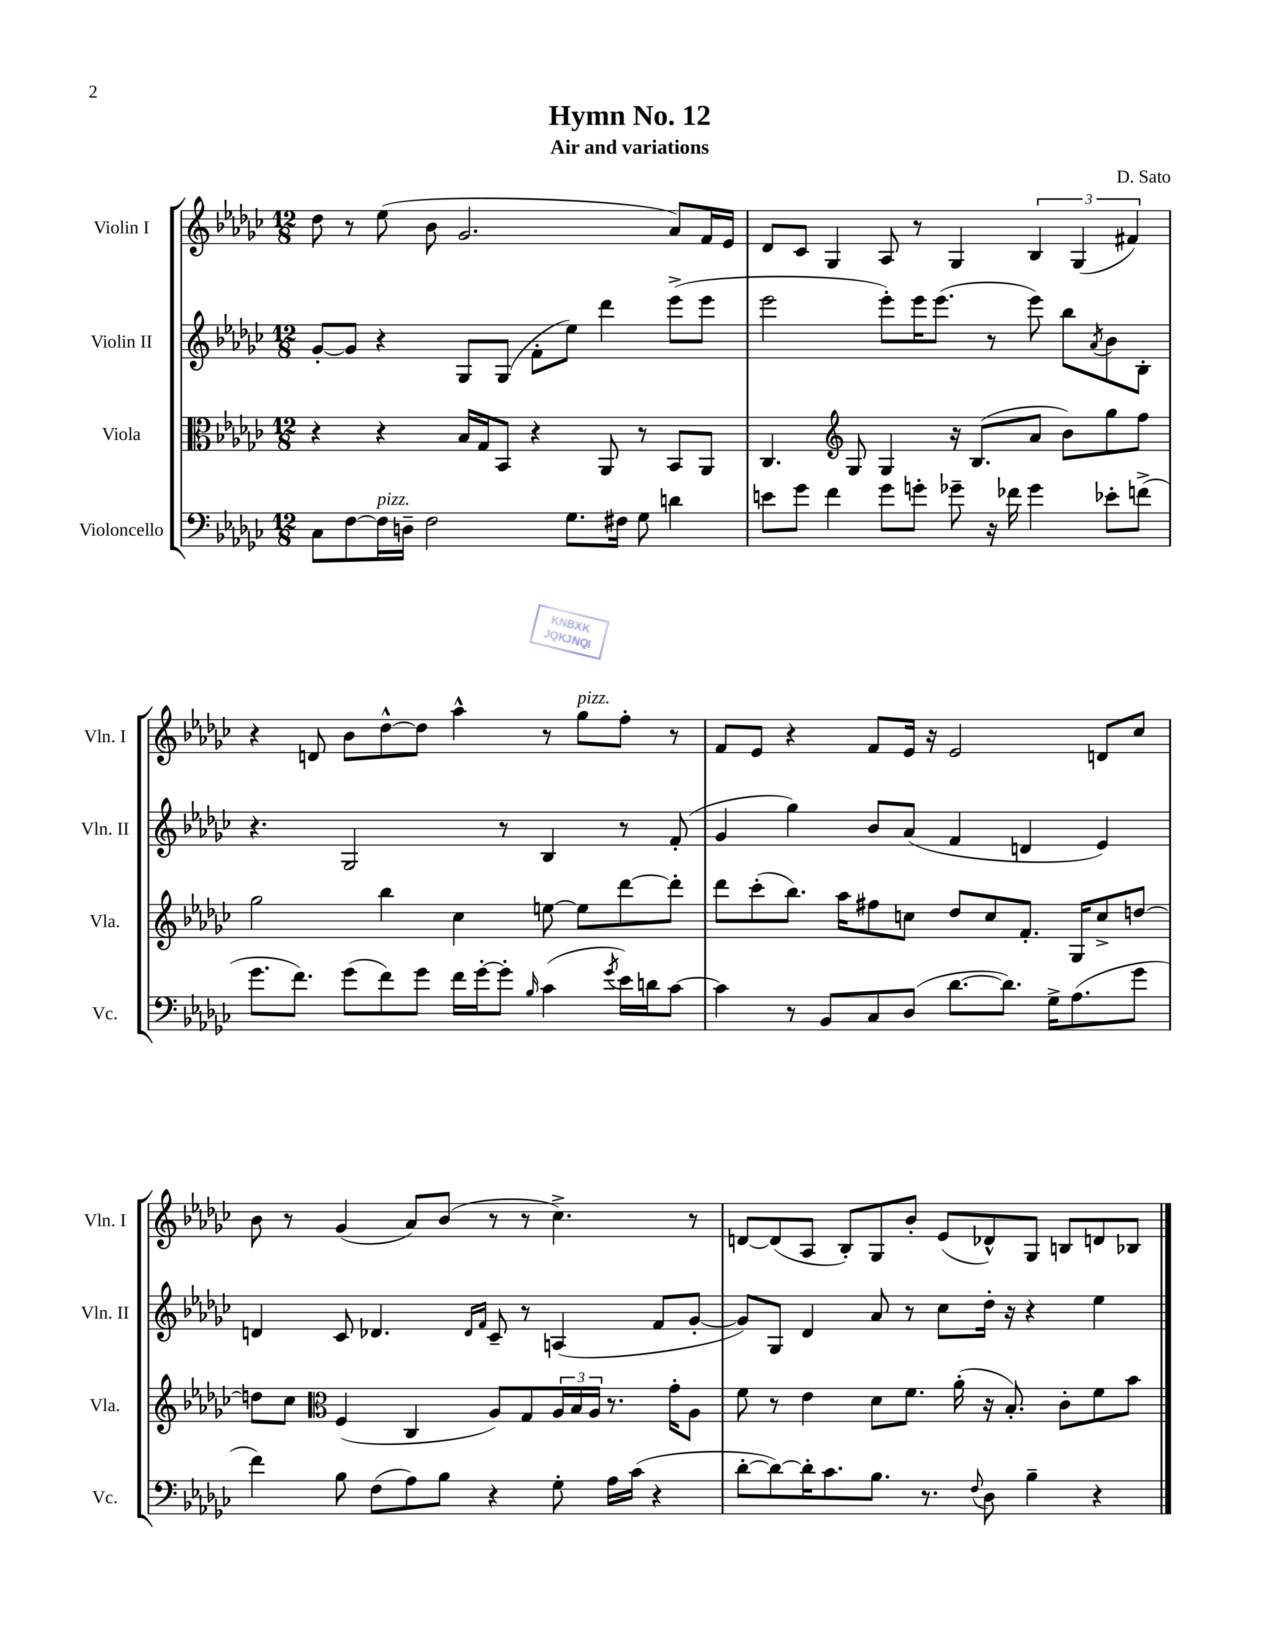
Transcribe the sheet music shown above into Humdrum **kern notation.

**kern	**kern	**kern	**kern
*staff4	*staff3	*staff2	*staff1
*clefF4	*clefC3	*clefG2	*clefG2
*k[b-e-a-d-g-c-]	*k[b-e-a-d-g-c-]	*k[b-e-a-d-g-c-]	*k[b-e-a-d-g-c-]
*M12/8	*M12/8	*M12/8	*M12/8
8C-	4r	[8g-'	8dd-
[8F	.	8g-]	8r
16F]	4r	4r	(8ee-
16D~	.	.	.
2F	.	.	8b-
.	16B-	8G-	2.g-
.	16G-	.	.
.	8BB-	(8G-	.
.	4r	8f'	.
8.G-	.	8ee-)	.
.	8AA-	4ddd-	.
16F#	.	.	.
8G-	8r	.	.
4d	8BB-	(8eee-^	8a-)
.	8AA-	8eee-	16f
.	.	.	16e-
=	=	=	=
8e	4.C-	2eee-	8d-
8g-	.	.	8c-
4f	.	.	4G-
*	*clefG2	*	*
.	8G-	.	.
8g-	4G-	8eee-')	8A-
8g'	.	16eee-	8r
.	.	(8.eee-	.
8g-~	16r	.	4G-
.	(8.B-	.	.
16r	.	8r	.
16f-	.	.	.
4g-	8a-	8eee-)	6B-
.	8b-)	8bb-	.
.	.	.	(6G-
.	.	8qa-	.
8e-'	8gg-	8b-	.
.	.	.	6f#)
(8f^	8ff	8B-'	.
=	=	=	=
8.g-	2gg-	4.r	4r
8.f)	.	.	.
.	.	.	8d
(8g-	.	2G-	8b-
8f)	4bb-	.	[8dd-^^
8g-	.	.	8dd-]
16f	4cc-	.	4aa-^^
[16g-'	.	.	.
8g-']	.	8r	.
16qqB-	.	.	.
(4c-	[8ee	4B-	8r
.	8ee]	.	8gg-
8qg-	.	.	.
16e-)	[8ddd-	8r	8ff'
16d	.	.	.
[8c-	8ddd-']	(8f'	8r
=	=	=	=
4c-]	8ddd-	4g-	8f
.	(8ccc-'	.	8e-
8r	8.bb-)	4gg-)	4r
8BB-	.	.	.
.	16aa-	.	.
8C-	8ff#	8b-	8f
(8D-	8cc	(8a-	16e-
.	.	.	16r
[8.d-	8dd-	4f	2e-
.	8cc	.	.
8.d-])	.	.	.
.	8.f'	4d	.
16G-^	.	.	.
(8.A-	16G-	.	.
.	8cc^	4e-)	8d
8g-	[8dd	.	8cc-
=	=	=	=
4f)	8dd]	4d	8b-
.	8cc-	.	8r
*	*clefC3	*	*
8B-	(4F	8c-	(4g-
(8F	.	4.d-	.
8A-)	4C-	.	8a-)
8B-	.	.	(8b-
.	.	16qqd-	.
.	.	16qqf	.
4r	8A-)	8c-~	8r
.	8G-	8r	8r
8G-'	24A-	(4A	4.cc-^)
.	24B-	.	.
.	24A-	.	.
16A-	8.r	.	.
(16c-	.	.	.
4r	.	8f	.
.	16g-'	.	.
.	8A-	[8g-'	8r
=	=	=	=
[8d-'	8f	8g-])	[8d
8d-_)	8r	8G-	(8d]
16d-']	4e-	4d-	8A-
8.c-	.	.	.
.	.	.	8B-')
8.B-	8d-	8a-	8G-
.	8.f	8r	8b-'
8.r	.	.	.
.	.	8cc-	(8e-
.	(16a-'	.	.
8qqF	.	.	.
8D-	16r	16dd-'	8d-^^)
.	8.B-')	16r	.
4B-~	.	4r	8G-
.	8c-'	.	8B
4r	8f	4ee-	8d
.	8b-	.	8B-
==	==	==	==
*-	*-	*-	*-
